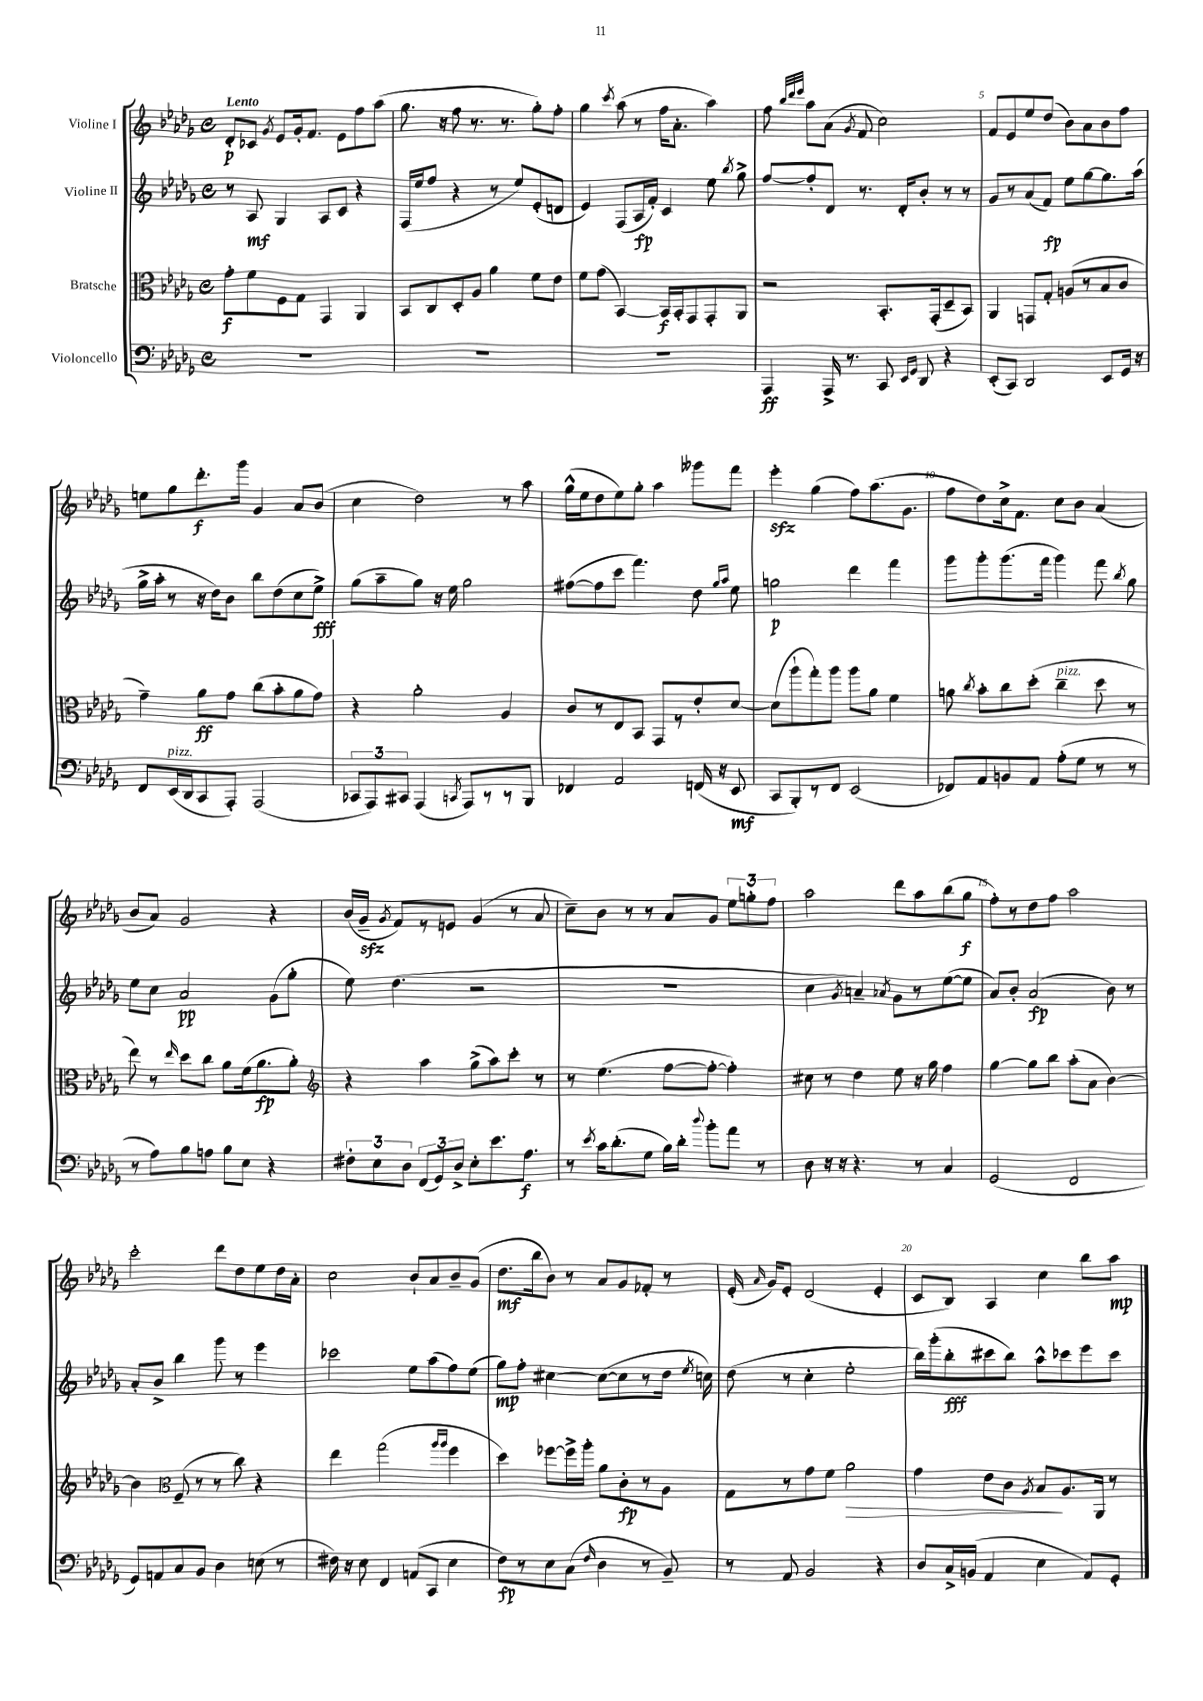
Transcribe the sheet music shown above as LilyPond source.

<<
\new StaffGroup <<
\new Staff = "s0" \with { instrumentName = "Violine I" } {
    \clef treble \key des \major \defaultTimeSignature \time 4/4 \tempo "Lento"
    \autoBeamOff des'8[-.\p ces'8] \acciaccatura { ges'8 } ees'8[ ges'16-. f'8.] ees'8[ f''8 aes''8]( |
    ges''8. r16 f''8 r8. r8. ges''8[-.) f''8]-. |
    ges''4 \acciaccatura { c'''8 } aes''8( r8 f''16[ aes'8.]-. aes''4) |
    f''8 \grace { bes''32[ des'''32 ees'''32] } aes''8[ aes'8]( \acciaccatura { ges'8 } f'8 c''2) |
    f'8[ ees'8 ees''8 des''8]( bes'8[) aes'8 bes'8 f''8] |
    e''8[ ges''8 des'''8.-.\f ges'''16] ges'4 aes'8[ bes'8]( |
    c''4 des''2) r8 aes''8 |
    ges''16[-^( ees''16 des''8 ees''8) ges''8]-. aes''4 geses'''8[ f'''8] |
    ees'''4-.\sfz ges''4( f''8[) aes''8.( ges'8.] |
    f''8[ des''8) c''16-> f'8.] c''8[ bes'8] aes'4( |
    bes'8[ aes'8]) ges'2 r4 |
    bes'16[( ges'16]--\sfz \acciaccatura { ges'8 } f'8[) r8 e'8] ges'4( r8 aes'8 |
    c''8[--) bes'8] r8 r8 aes'8[ ges'8] \tuplet 3/2 { ees''8[ g''8-. f''8] } |
    aes''2 des'''8[ aes''8 bes''8( ges''8]\f |
    f''8[-.) r8 des''8 f''8] aes''2 |
    c'''2-. des'''8[ des''8 ees''8 des''16 aes'16]-. |
    c''2 bes'8[-! aes'8 bes'8-- ges'8]( |
    des''8.[\mf bes''16 bes'8]) r8 aes'8[ ges'8 fes'8]-. r8 |
    ees'16-.( \grace { aes'16 } ges'16[) ees'8]-. des'2( ees'4-. |
    c'8[ bes8]) aes4 c''4 bes''8[ aes''8]\mp \bar "|." |
}
\new Staff = "s1" \with { instrumentName = "Violine II" } {
    \clef treble \key des \major \defaultTimeSignature \time 4/4
    \autoBeamOff r8 aes8\mf ges4 aes8[ c'8] r4 |
    f16[( ees''16 f''8] r4 r8 ees''8[) ees'8-.( d'8] |
    ees'4) f8[( aes16\fp f'16]-.) c'4 ees''8 \acciaccatura { bes''8 } ges''8-> |
    f''8[~ f''8-. des'8] r8. des'16[-. bes'8]-. r8 r8 |
    ges'8[ r8 aes'8( f'8]\fp) ees''8[ ges''8~ ges''8. aes''16]( |
    ges''16[-> aes''16]-. r8 r16 des''16[) bes'8] bes''8[ des''8( c''8 ees''8]->\fff) |
    ges''8[( aes''8-- ges''8]) r16 ees''16 ges''2 |
    fis''8[~( fis''8 c'''8] f'''4.) des''8 \grace { ges''16[ aes''16] } ees''8 |
    g''2\p des'''4 f'''4 |
    ges'''8[ ges'''8-. ges'''8.( f'''16] ges'''4) f'''8 \acciaccatura { bes''8 } ges''8 |
    ees''8[ c''8] aes'2\pp ges'8[( ges''8]-. |
    ees''8) des''4.( r2 |
    R1 |
    c''4 \acciaccatura { ges'8 } a'4--) \acciaccatura { aes'8 } ges'8[ r8 ees''8~( ees''8] |
    aes'8[) bes'8]-. aes'2\fp( bes'8) r8 |
    aes'8[-. bes'8]-> bes''4 ges'''8 r8 ees'''4 |
    ces'''2 ees''8[ aes''8( f''8) ees''8]( |
    ges''8[\mp) f''8]-. cis''4~ cis''8[~( cis''8 r8 des''16] \acciaccatura { ees''8 } c''16) |
    des''8( r8 c''4-. ees''2-. |
    bes''16[) ges'''16-.( bes''8-.\fff cis'''8 bes''8]) aes''8[-^ ces'''8 ees'''8 ces'''8] \bar "|." |
}
\new Staff = "s2" \with { instrumentName = "Bratsche" } {
    \clef alto \key des \major \defaultTimeSignature \time 4/4
    \autoBeamOff ges'8[-.\f f'8 f8 ges8] ges,4 aes,4 |
    bes,8[ c8 des8-. aes8] aes'4 f'8[ ees'8] |
    f'8[ ges'8]( bes,4~) bes,16[\f bes,16-. ges,8 ges,8-. aes,8] |
    r2 bes,8.[-. ges,16-.( des8-- bes,8]) |
    aes,4 g,8[ ges8]-. a8[( r8 bes8 c'8] |
    ges'4--) aes'8[\ff ges'8] c''8[( bes'8-. aes'8 ges'8]) |
    r4 aes'2-. aes4 |
    c'8[ r8 ees8 bes,8] ges,8[ r8 ees'8-. des'8]~ |
    des'8[( aes''8-! ges''8-.) aes''8] aes''8[ aes'8] f'4 |
    a'8 \acciaccatura { c''8 } bes'8[-. c''8 des''8]-.( c''4--^\markup { \italic "pizz." } des''8 r8 |
    ees''8) r8 \grace { ees''16 } des''8[ c''8] aes'8[ f'16( aes'8.\fp aes'8]-.) |
    \clef treble r4 aes''4 ges''8[->( aes''8) c'''8]-. r8 |
    r8 ees''4.( f''8[~ f''8]~-. f''4-.) |
    cis''8 r8 des''4 ees''8 r16 ges''16 f''4 |
    ges''4~ ges''8[ bes''8] aes''8[-.( aes'8] bes'4~) |
    bes'4 \clef alto f8--( r8 r8 c''8) r4 |
    ees''4 ges''2( \grace { aes''16[ aes''16] } f''4 |
    des''4) fes''8[~ fes''16-> aes''16]-. aes'8[ c'8-.\fp r8 aes8] |
    ges8[ r8 ges'8 f'8] aes'2\> |
    ges'4 ees'8[ c'8] \acciaccatura { aes8 } bes8[\! aes8. aes,16] r8 \bar "|." |
}
\new Staff = "s3" \with { instrumentName = "Violoncello" } {
    \clef bass \key des \major \defaultTimeSignature \time 4/4
    \autoBeamOff R1 |
    R1 |
    R1 |
    aes,,4\ff aes,,16-> r8. c,8 \grace { ees,16[ ges,16] } des,8 r4 |
    ees,8[-.( c,8]) des,2 ees,8[ ges,16] r16 |
    f,8[ ees,16^\markup { \italic "pizz." }( des,16 c,8 aes,,8]-.) aes,,2( |
    \tuplet 3/2 { ces,8[ aes,,8) cis,8] } aes,,4( \acciaccatura { c,8 } aes,,8[) r8 r8 bes,,8] |
    fes,4 aes,2 f,16( r16 ees,8\mf |
    c,8[ bes,,8-.) r8 f,8] ees,2( |
    fes,8[) aes,8 b,8 aes,8] aes8[-.( ges8] r8 r8 |
    r8 aes8[) bes8 a8] bes8[ ees8] r4 |
    \tuplet 3/2 { fis8[-. ees8 des8] } \tuplet 3/2 { f,8[( ges,8) des8]-> } ees8[-. ees'8. aes8.]\f |
    r8 \acciaccatura { ees'8 } c'16[ des'8.-.( ges8] bes16[) des'16]-. \appoggiatura { des''8 } bes'8[-. aes'8] r8 |
    des8 r16 r16 r4. r8 c4 |
    ges,2( f,2 |
    ges,8[) a,8 c8 bes,8] des4 e8( r8 |
    fis16) r16 ees8 f,4 a,8[( c,8] ees4 |
    f8[\fp) r8 ees8 c8]( \grace { f16 } des4 r8 bes,8--) |
    r8 aes,8 bes,2 r4 |
    des8[ c16-> b,16]( aes,4 ees4 aes,8[) ges,8]-. \bar "|." |
}
>>
>>
\layout { \context { \Score \override BarNumber.break-visibility = ##(#f #t #t) barNumberVisibility = #(every-nth-bar-number-visible 5) } }
